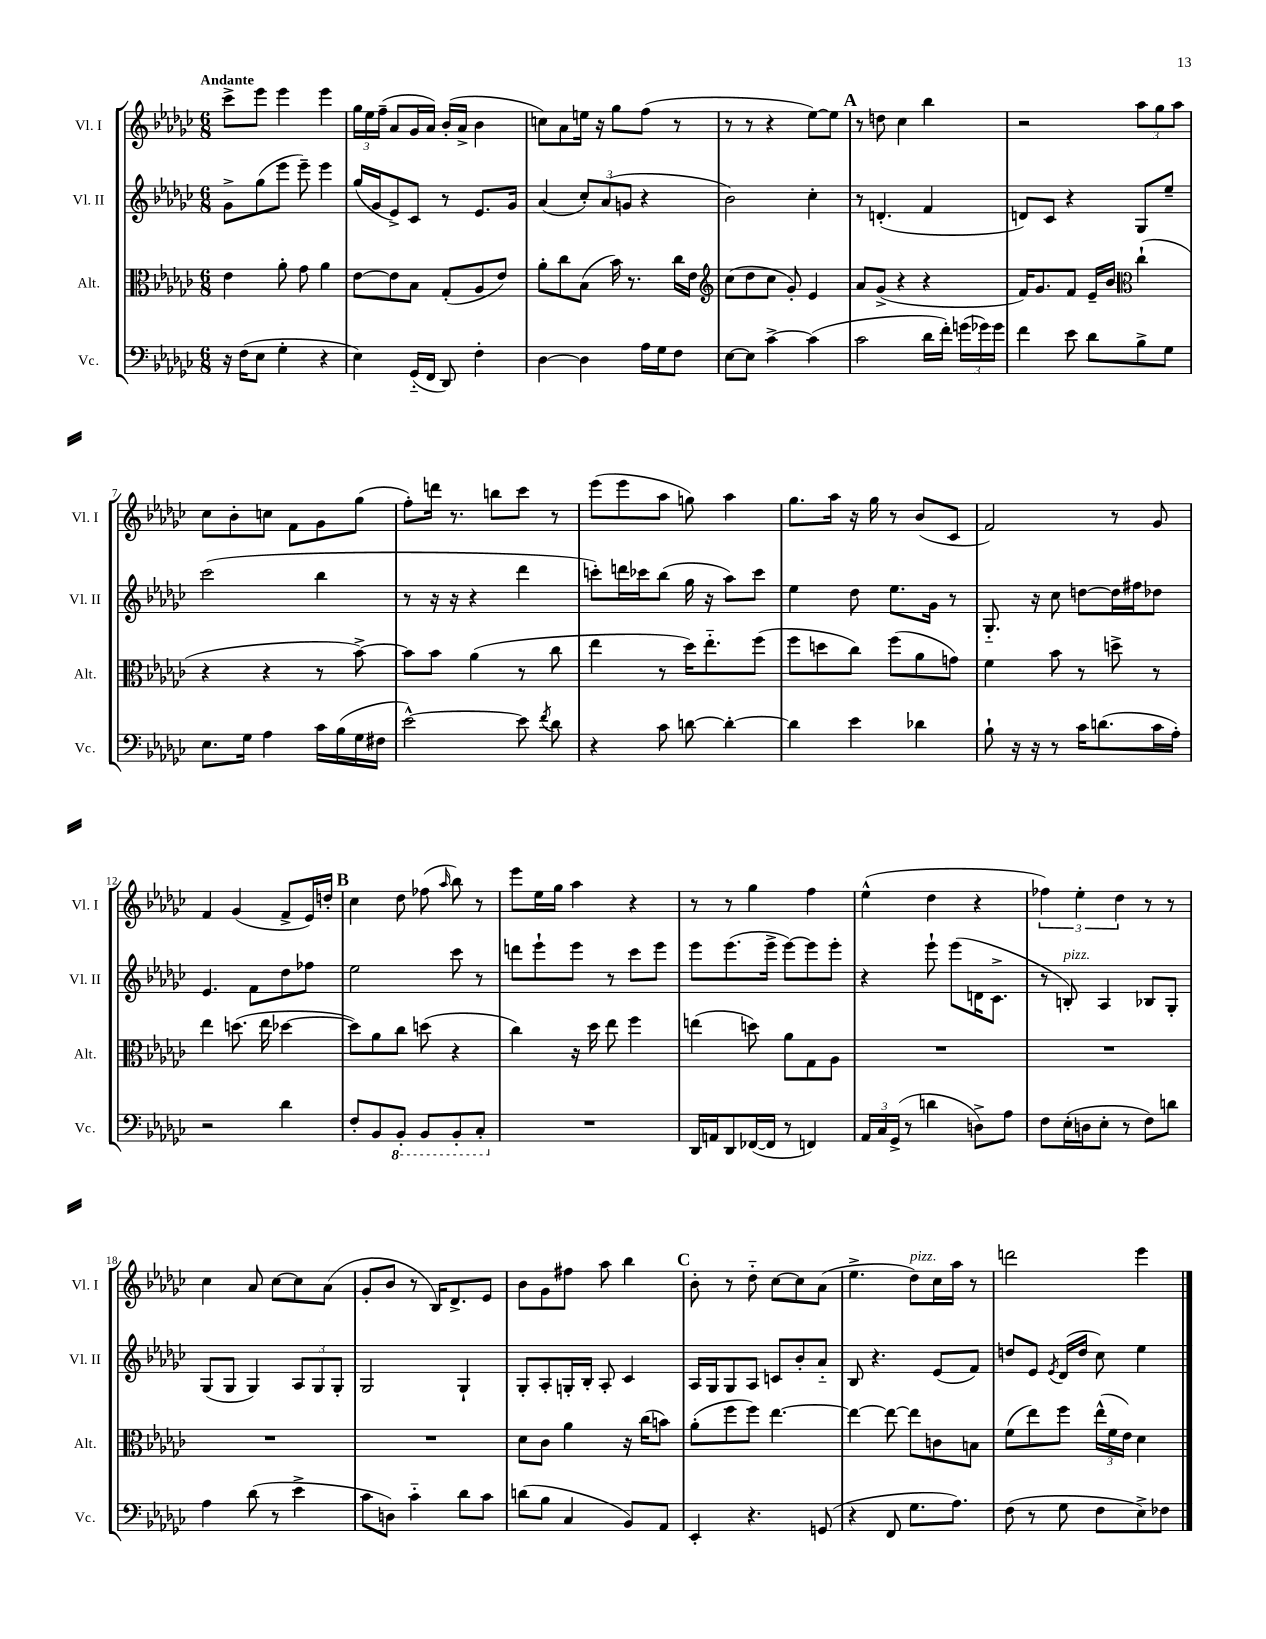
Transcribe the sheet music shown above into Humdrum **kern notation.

**kern	**kern	**kern	**kern
*staff4	*staff3	*staff2	*staff1
*clefF4	*clefC3	*clefG2	*clefG2
*k[b-e-a-d-g-c-]	*k[b-e-a-d-g-c-]	*k[b-e-a-d-g-c-]	*k[b-e-a-d-g-c-]
*M6/8	*M6/8	*M6/8	*M6/8
16r	4e-	8g-^	8ccc-^
(16F	.	.	.
8E-	.	(8gg-	8eee-
4G-'	8a-'	8eee-	4eee-
.	8g-	8eee-~)	.
4r	4a-	4eee-	4eee-
=	=	=	=
4E-)	[8e-	(16gg-	24gg-
.	.	.	24ee-
.	.	16g-	.
.	.	.	(24ff~
.	8e-]	8e-^)	8a-
(16GG-'~	8B-	8c-	16g-
16FF	.	.	16a-)
8DD-)	(8G-'	8r	(16b-'
.	.	.	16a-^
4F'	8A-	8.e-	4b-
.	8e-)	.	.
.	.	16g-	.
=	=	=	=
[4D-	8a-'	(4a-	8cc)
.	8cc-	.	8a-
4D-]	(8B-	12cc-')	16ee
.	.	.	16r
.	.	(12a-	.
.	16b-)	.	8gg-
.	.	12g	.
.	8.r	.	.
16A-	.	4r	(8ff
16G-	.	.	.
8F	16cc-	.	8r
.	16e-	.	.
=	=	=	=
*	*clefG2	*	*
[8E-	(8cc-	2b-)	8r
8E-]	8dd-	.	8r
[4c-^	8cc-	.	4r
.	8g-')	.	.
(4c-]	4e-	4cc-'	[8ee-)
.	.	.	8ee-]
=	=	=	=
2c-	8a-	8r	8r
.	(8g-^	(4.d'	8dd
.	4r	.	4cc-
16d-	4r	4f	4bb-
16f')	.	.	.
(24g	.	.	.
24g-)	.	.	.
24g-	.	.	.
=	=	=	=
4f	16f)	8d)	2r
.	8.g-	.	.
.	.	8c-	.
8e-	8f	4r	.
8d-	16e-~	.	.
.	16b-	.	.
*	*clefC3	*	*
8B-^	(4cc-`	8G-	12aa-
.	.	.	12gg-
8G-	.	8ee-~	.
.	.	.	12aa-
=	=	=	=
8.E-	4r	(2ccc-	8cc-
.	.	.	8b-'
16G-	.	.	.
4A-	4r	.	8cc
.	.	.	8f
16c-	8r	4bb-	8g-
(16B-	.	.	.
16G-	[8b-^)	.	(8gg-
16F#	.	.	.
=	=	=	=
[2e-^^)	8b-]	8r	8ff')
.	8b-	16r	16ddd
.	.	16r	8.r
.	(4a-	4r	.
.	.	.	8bb
8e-]	8r	4ddd-	8ccc-
8qf	.	.	.
8d-	8cc-	.	8r
=	=	=	=
4r	4ee-	8ccc')	(8eee-
.	.	16ddd	8eee-
.	.	16ccc-	.
8c-	8r	(8bb-	8aa-
[8d	16dd-)	16gg-	8gg)
.	8.ee-'~	16r	.
4d'_	.	8aa-)	4aa-
.	(8ff	8ccc-	.
=	=	=	=
4d]	8ff	4ee-	8.gg-
.	8dd	.	.
.	.	.	16aa-
4e-	8cc-)	8dd-	16r
.	.	.	16gg-
.	(8ff	8.ee-	8r
4d-	8a-	.	(8b-
.	.	16g-	.
.	8g)	8r	8c-
=	=	=	=
8B-`	4f	8.G-'~	2f)
16r	.	.	.
16r	.	16r	.
8r	8b-	8cc-	.
16c-	8r	[8dd	.
(8.d	.	.	.
.	8dd^	16dd]	8r
.	.	16ff#	.
16c-	8r	8dd-	8g-
16A-')	.	.	.
=	=	=	=
2r	4ee-	4.e-	4f
.	(8.dd	.	(4g-
.	.	8f	.
.	16ee-	.	.
4d-	[4dd-	8dd-	8f^
.	.	8ff-	16e-)
.	.	.	16dd'
=	=	=	=
8F'	8dd-])	2ee-	4cc-
8BB-	8a-	.	.
8BBB-'	8cc-	.	8dd-
8BBB-	(8dd	.	(8ff-
.	.	.	16qqaa-
8BBB-'	4r	8ccc-	8bb-)
8CC-'	.	8r	8r
=	=	=	=
2.r	4cc-)	8ddd	8eee-
.	.	8eee-`	16ee-
.	.	.	16gg-
.	16r	8eee-	4aa-
.	16dd-	.	.
.	8ee-	8r	.
.	4ff	8ccc-	4r
.	.	8eee-	.
=	=	=	=
16DD-	(4ee	8eee-	8r
16AA	.	.	.
8DD-	.	(8.eee-	8r
([16FF-	8dd)	.	4gg-
16FF-]	.	16eee-^	.
8r	8a-	[8eee-)	.
4FF)	8G-	8eee-]	4ff
.	8A-	8eee-'	.
=	=	=	=
24AA-	2.r	4r	(4ee-^^
24C-	.	.	.
(24GG-^	.	.	.
8r	.	.	.
4d	.	8eee-`	4dd-
.	.	(8eee-	.
8D^)	.	16d	4r
.	.	8.c-^	.
8A-	.	.	.
=	=	=	=
8F	2.r	8r	6ff-)
(16E-'	.	8B')	.
.	.	.	6ee-'
16D	.	.	.
8E-'	.	4A-	.
.	.	.	6dd-
8r	.	.	.
8F)	.	8B-	8r
8d	.	8G-'	8r
=	=	=	=
4A-	2.r	(8G-	4cc-
.	.	8G-	.
(8d-	.	4G-)	8a-
8r	.	.	[8cc-
4e-^	.	12A-	8cc-]
.	.	12G-	.
.	.	.	(8a-
.	.	12G-'	.
=	=	=	=
8c-	2.r	2G-	8g-'
8D)	.	.	8b-
4c-'~	.	.	8r
.	.	.	16B-)
.	.	.	8.d-^
8d-	.	4G-`	.
8c-	.	.	8e-
=	=	=	=
(8d	8d-	8G-'	8b-
8B-	8c-	8A-'	8g-
4C-	4a-	16G'	8ff#
.	.	16B-'	.
.	.	8A-'	8aa-
8BB-)	16r	4c-	4bb-
.	(16cc-	.	.
8AA-	8b)	.	.
=	=	=	=
4EE-'	(8a-'	16A-	8b-'
.	.	16G-	.
.	8ff	8G-	8r
4.r	8ff)	8A-	8dd-'~
.	[4.ee-	8c	[8cc-
.	.	8b-'	8cc-]
(8GG	.	8a-'~	(8a-
=	=	=	=
4r	4ee-_	8B-	4.ee-^
.	.	4.r	.
8FF	8ee-_	.	.
8.G-	8ee-]	.	8dd-)
.	8c	(8e-	16cc-
8.A-)	.	.	16aa-
.	8B	8f)	8r
=	=	=	=
(8F	(8f	8dd	2ddd
8r	8ee-)	8e-	.
.	.	8qe-	.
8G-	8ff	(16d-	.
.	.	16dd	.
8F	(24ee-^^	8cc-)	.
.	24f	.	.
.	24e-)	.	.
8E-^)	4d-	4ee-	4eee-
8F-	.	.	.
==	==	==	==
*-	*-	*-	*-
